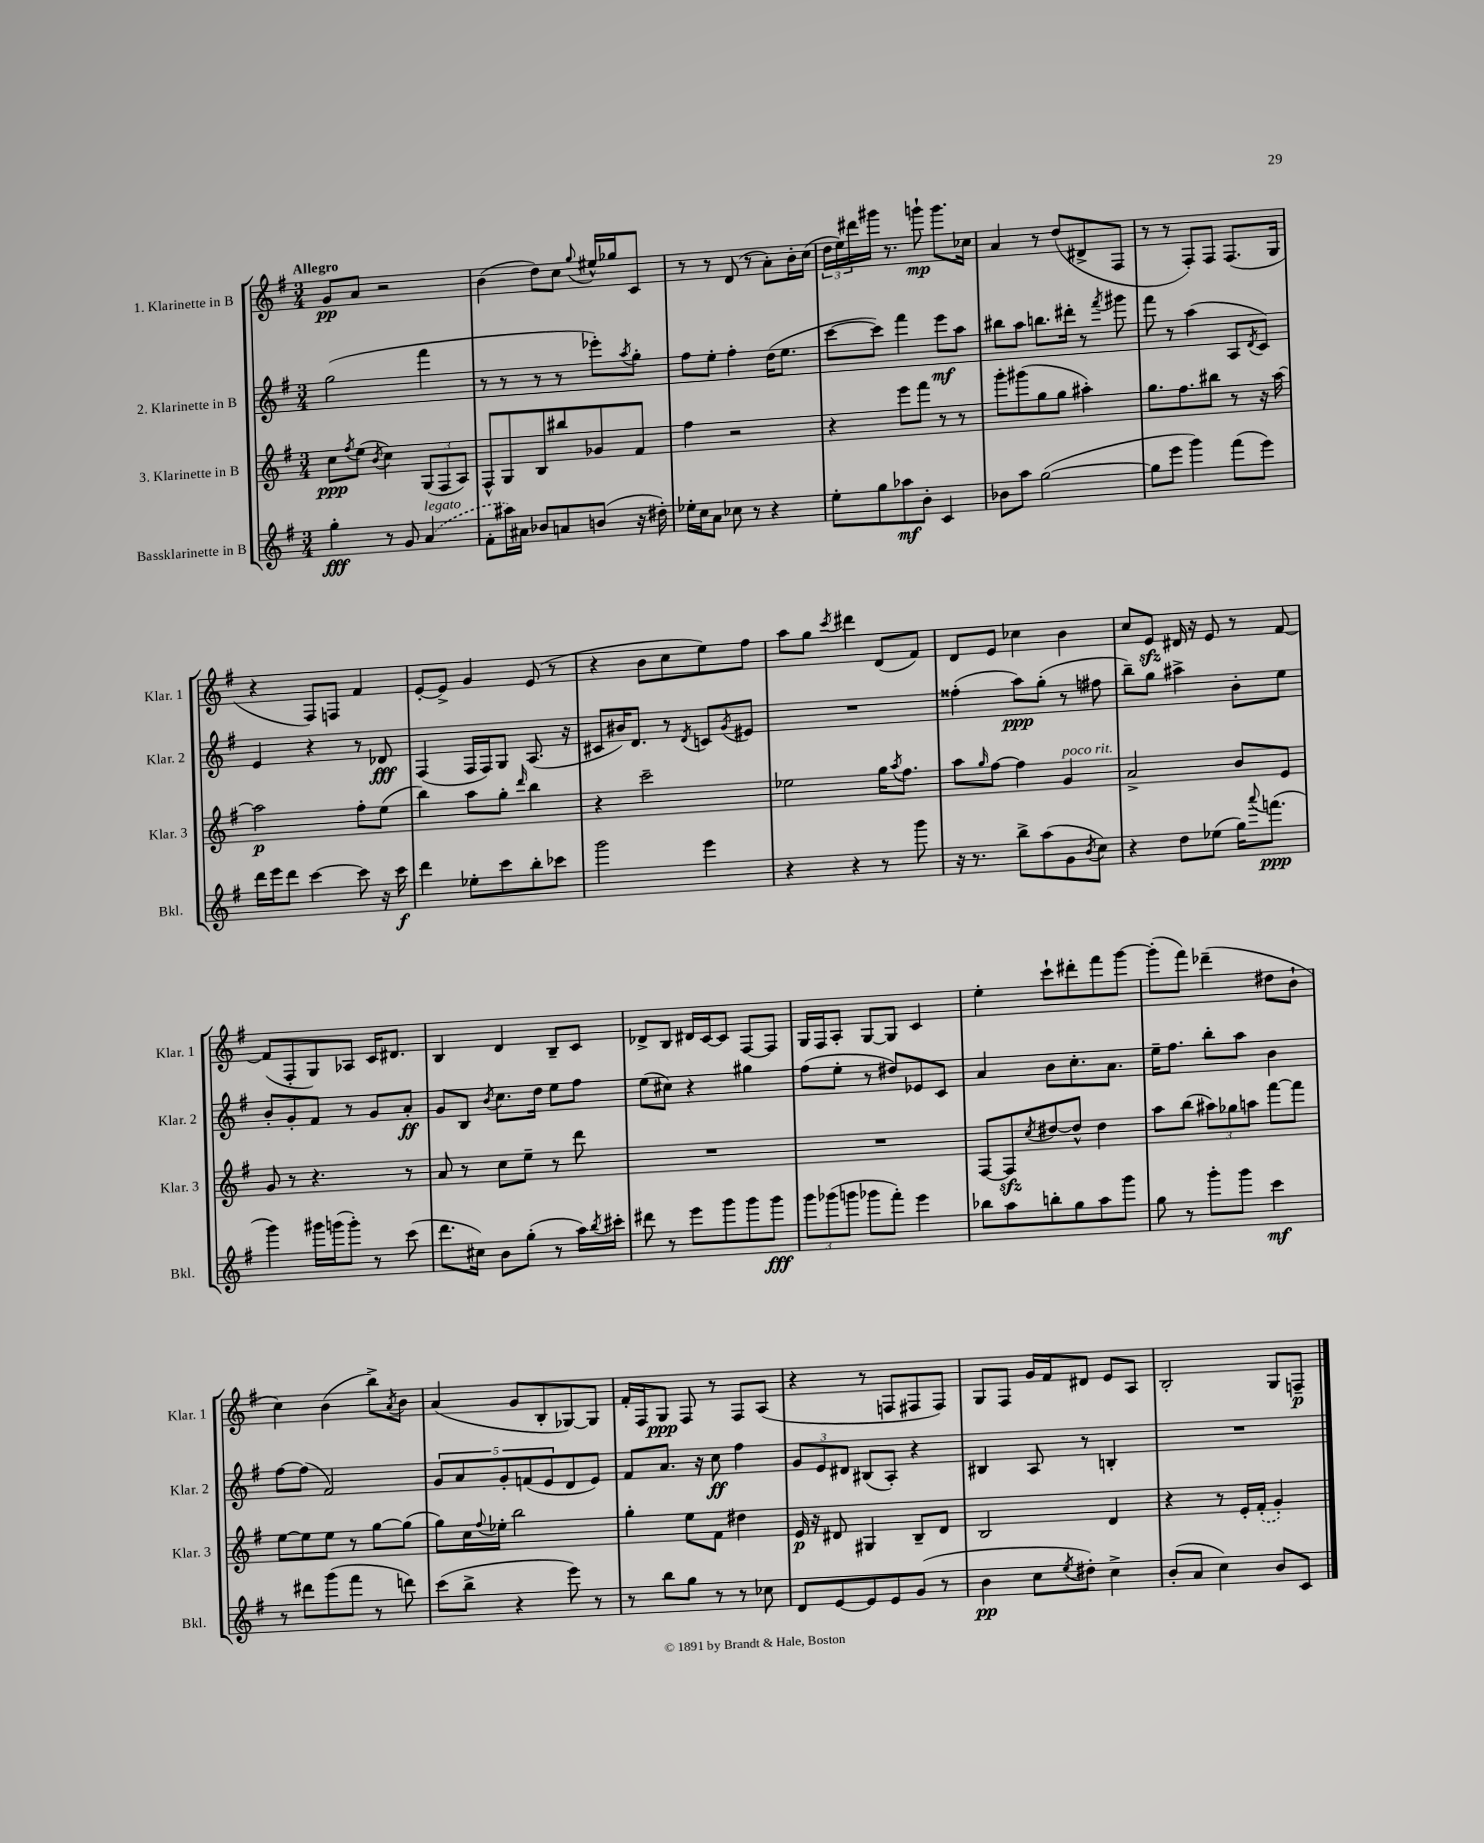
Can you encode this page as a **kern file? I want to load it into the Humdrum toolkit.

**kern	**kern	**kern	**kern
*staff4	*staff3	*staff2	*staff1
*clefG2	*clefG2	*clefG2	*clefG2
*k[f#]	*k[f#]	*k[f#]	*k[f#]
*M3/4	*M3/4	*M3/4	*M3/4
4gg'	8cc	(2gg	8g
.	8qff#	.	.
.	(8ee	.	8a
.	8qb	.	.
8r	4cc)	.	2r
8g	.	.	.
(4a	(12G	4fff#	.
.	12F#	.	.
.	12A)	.	.
=	=	=	=
8f#'	8F#^^	8r	(4b
16aa#)	8G	8r	.
16a#	.	.	.
8b-	8B	8r	8dd)
8a	8bb#	8r	8cc
.	.	.	8qqgg
(8b	8g-	8eee-')	16ee#^^
.	.	.	16gg-
.	.	8qaa	.
16r	8f#	8gg'	8c
16dd#')	.	.	.
=	=	=	=
16ee-'	4ff#	8ff#	8r
16cc	.	.	.
8a	.	8ee'	8r
8cc-	2r	4ff#'	(8d
8r	.	.	8r
4r	.	(16dd	8a')
.	.	8.ee	.
.	.	.	16b'
.	.	.	(16cc
=	=	=	=
8ee'	4r	[8ccc	24dd
.	.	.	24ee)
.	.	.	24ddd#
8gg	.	8ccc])	16ggg#
.	.	.	8.r
8aa-	8eee	4fff#	.
8b'	8fff#	.	8ggg`
4c	8r	8eee	8.ggg
.	8r	8aa	.
.	.	.	16cc-
=	=	=	=
8b-	8ggg'	8bb#	4a
8aa	(8ggg#	8aa	.
([2gg	8gg	8.bb	8r
.	8gg	.	(8dd
.	.	16ddd#'	.
.	4aa#')	8r	8d#^
.	.	8qfff#	.
.	.	8ggg#	8F#
=	=	=	=
8gg]	8.gg	8fff#	8r
8eee	.	8r	8r
.	8.ff#	.	.
4ggg)	.	(4aa	8F#')
.	8bb#	.	8F#
(8fff#	8r	8A	(8.F#
.	.	8qd	.
8eee)	16r	8c)	.
.	[16aa	.	16G
=	=	=	=
16ddd	2aa]	4e	4r
16eee	.	.	.
8ddd	.	.	.
[4ccc	.	4r	8F#)
.	.	.	8F
8ccc]	8ff#'	8r	4f#
16r	(8ee	8d-	.
16ccc	.	.	.
=	=	=	=
4ddd	4bb)	(4F#	[8e'
.	.	.	8e^]
8ee-'	8aa	16F#	4g
.	.	16F#)	.
8ccc	8gg'	8G	.
.	16qqddd	.	.
8bb'	4bb	(8.A	(8e
8ccc-	.	.	8r
.	.	16r	.
=	=	=	=
2ggg	4r	8c#	4r
.	.	16b#)	.
.	.	8.d	.
.	2ccc~	.	8b
.	.	8r	8cc
.	.	8qd	.
4eee	.	8c	8ee)
.	.	8qg	.
.	.	8e#	8ff#
=	=	=	=
4r	2ee-	2.r	8aa
.	.	.	8gg
.	.	.	8qccc
4r	.	.	4ddd#
8r	16gg	.	(8d
.	8qaa	.	.
.	8.ff#	.	.
8ggg	.	.	8f#)
=	=	=	=
16r	8aa	(4ff##'	8d
8.r	.	.	.
.	16qqgg	.	.
.	[8ff#	.	8e
8bb^	4ff#]	8aa)	4cc-
(8aa	.	(8gg'	.
8g	4g	8r	4b
8qb	.	.	.
8cc)	.	8ff#	.
=	=	=	=
4r	2a^	8bb~)	8cc
.	.	8gg	8e
8dd	.	4aa#^	16d#
.	.	.	16r
(8ee-	.	.	8e
16gg)	8b	8b'	8r
8qqaaa	.	.	.
(8.fff	.	.	.
.	8e	8ee	[8f#
=	=	=	=
4ggg)	8g	8b'	(8f#]
.	8r	8g'	8F#'
16ggg#	4.r	8f#	8G)
(16ggg	.	.	.
8ggg')	.	8r	8A-
8r	.	8g	16c
.	.	.	8.d#
(8ccc	8r	8a'	.
=	=	=	=
8.ddd	8a	8g	4B
.	8r	8B	.
16cc#)	.	.	.
.	.	8qb	.
8b	8cc	8.cc	4d
(8gg'	8ee~	.	.
.	.	16dd	.
8r	8r	8ee	8B~
16aa)	8ddd	8ff#	8c
8qbb	.	.	.
16ccc#'	.	.	.
=	=	=	=
8ddd#	2.r	(8ee	8d-^
8r	.	8cc#)	8B
8eee	.	4r	16d#
.	.	.	[16c
8ggg	.	.	8c]
8ggg	.	4gg#	[8F#
8ggg	.	.	8F#]
=	=	=	=
12ggg	2.r	(8ff#	16G
.	.	.	16F#
(12ggg-	.	.	.
.	.	8ee'	8A'
12ggg	.	.	.
8ggg-	.	8r	[8G
8fff#')	.	8dd#)	8G]
4eee	.	8e-	4c
.	.	8c	.
=	=	=	=
8bb-	[8F#	4a	4ee'
8aa	8F#]	.	.
.	8qcc	.	.
8bb'	[8dd#	8b	8ccc`
8gg	8dd#^^]	8.cc'	8ddd#'
8aa	4dd#	.	8fff#
.	.	8.a	.
8ggg	.	.	[8ggg
=	=	=	=
8gg	8aa	16ee~	(8ggg']
.	.	8.ff#	.
8r	(8bb	.	8fff#)
8ggg'	12aa#)	8bb'	(4ddd-~
.	12gg-	.	.
8ggg	.	8aa	.
.	12aa	.	.
4ccc	[8fff#	4b	8dd#
.	8fff#]	.	8b`
=	=	=	=
8r	[8ee	[8ff#	4cc)
8ddd#	8ee]	(8ff#]	.
(8ggg	8ee	2f#)	(4b
8fff#	8r	.	.
8r	[8gg	.	8bb^)
.	.	.	8qa
8ddd)	(8gg]	.	8b
=	=	=	=
(8ccc	8gg)	10g	(4a
.	.	10a	.
8bb^	16cc	.	.
.	8qqff#	.	.
.	16ee-'	.	.
.	.	10g'	.
4r	2bb	.	8g
.	.	(10f	.
.	.	.	8B'
.	.	10e	.
8eee)	.	8d	[8G-)
8r	.	8e)	8G-]
=	=	=	=
8r	4gg'	8f#	16f#'
.	.	.	16F#
8bb	.	8.a	8G
8gg	8ee	.	8F#
.	.	16r	.
8r	8f#	8cc	8r
8r	4dd#	4ff#	8F#
8cc-	.	.	(8A
=	=	=	=
8d	16e	12g	4r
.	16r	.	.
.	.	12e	.
[8e	8d#	.	.
.	.	12d#	.
8e]	4G#	(8B#	8r
8e	.	8A')	8F
(8g	8B~	4r	8F#
8r	8d#	.	8F#)
=	=	=	=
4b	2B	4B#	8G
.	.	.	8F#
8cc	.	8A	16g
.	.	.	16f#
8qee	.	.	.
8dd#')	.	8r	8d#
4cc^	4d	4B'	8e
.	.	.	8A
=	=	=	=
(8b'	4r	2.r	2B'
8a	.	.	.
4cc)	8r	.	.
.	16e'	.	.
.	(16f#'	.	.
8b	4g')	.	8G
8c	.	.	8F~
==	==	==	==
*-	*-	*-	*-
